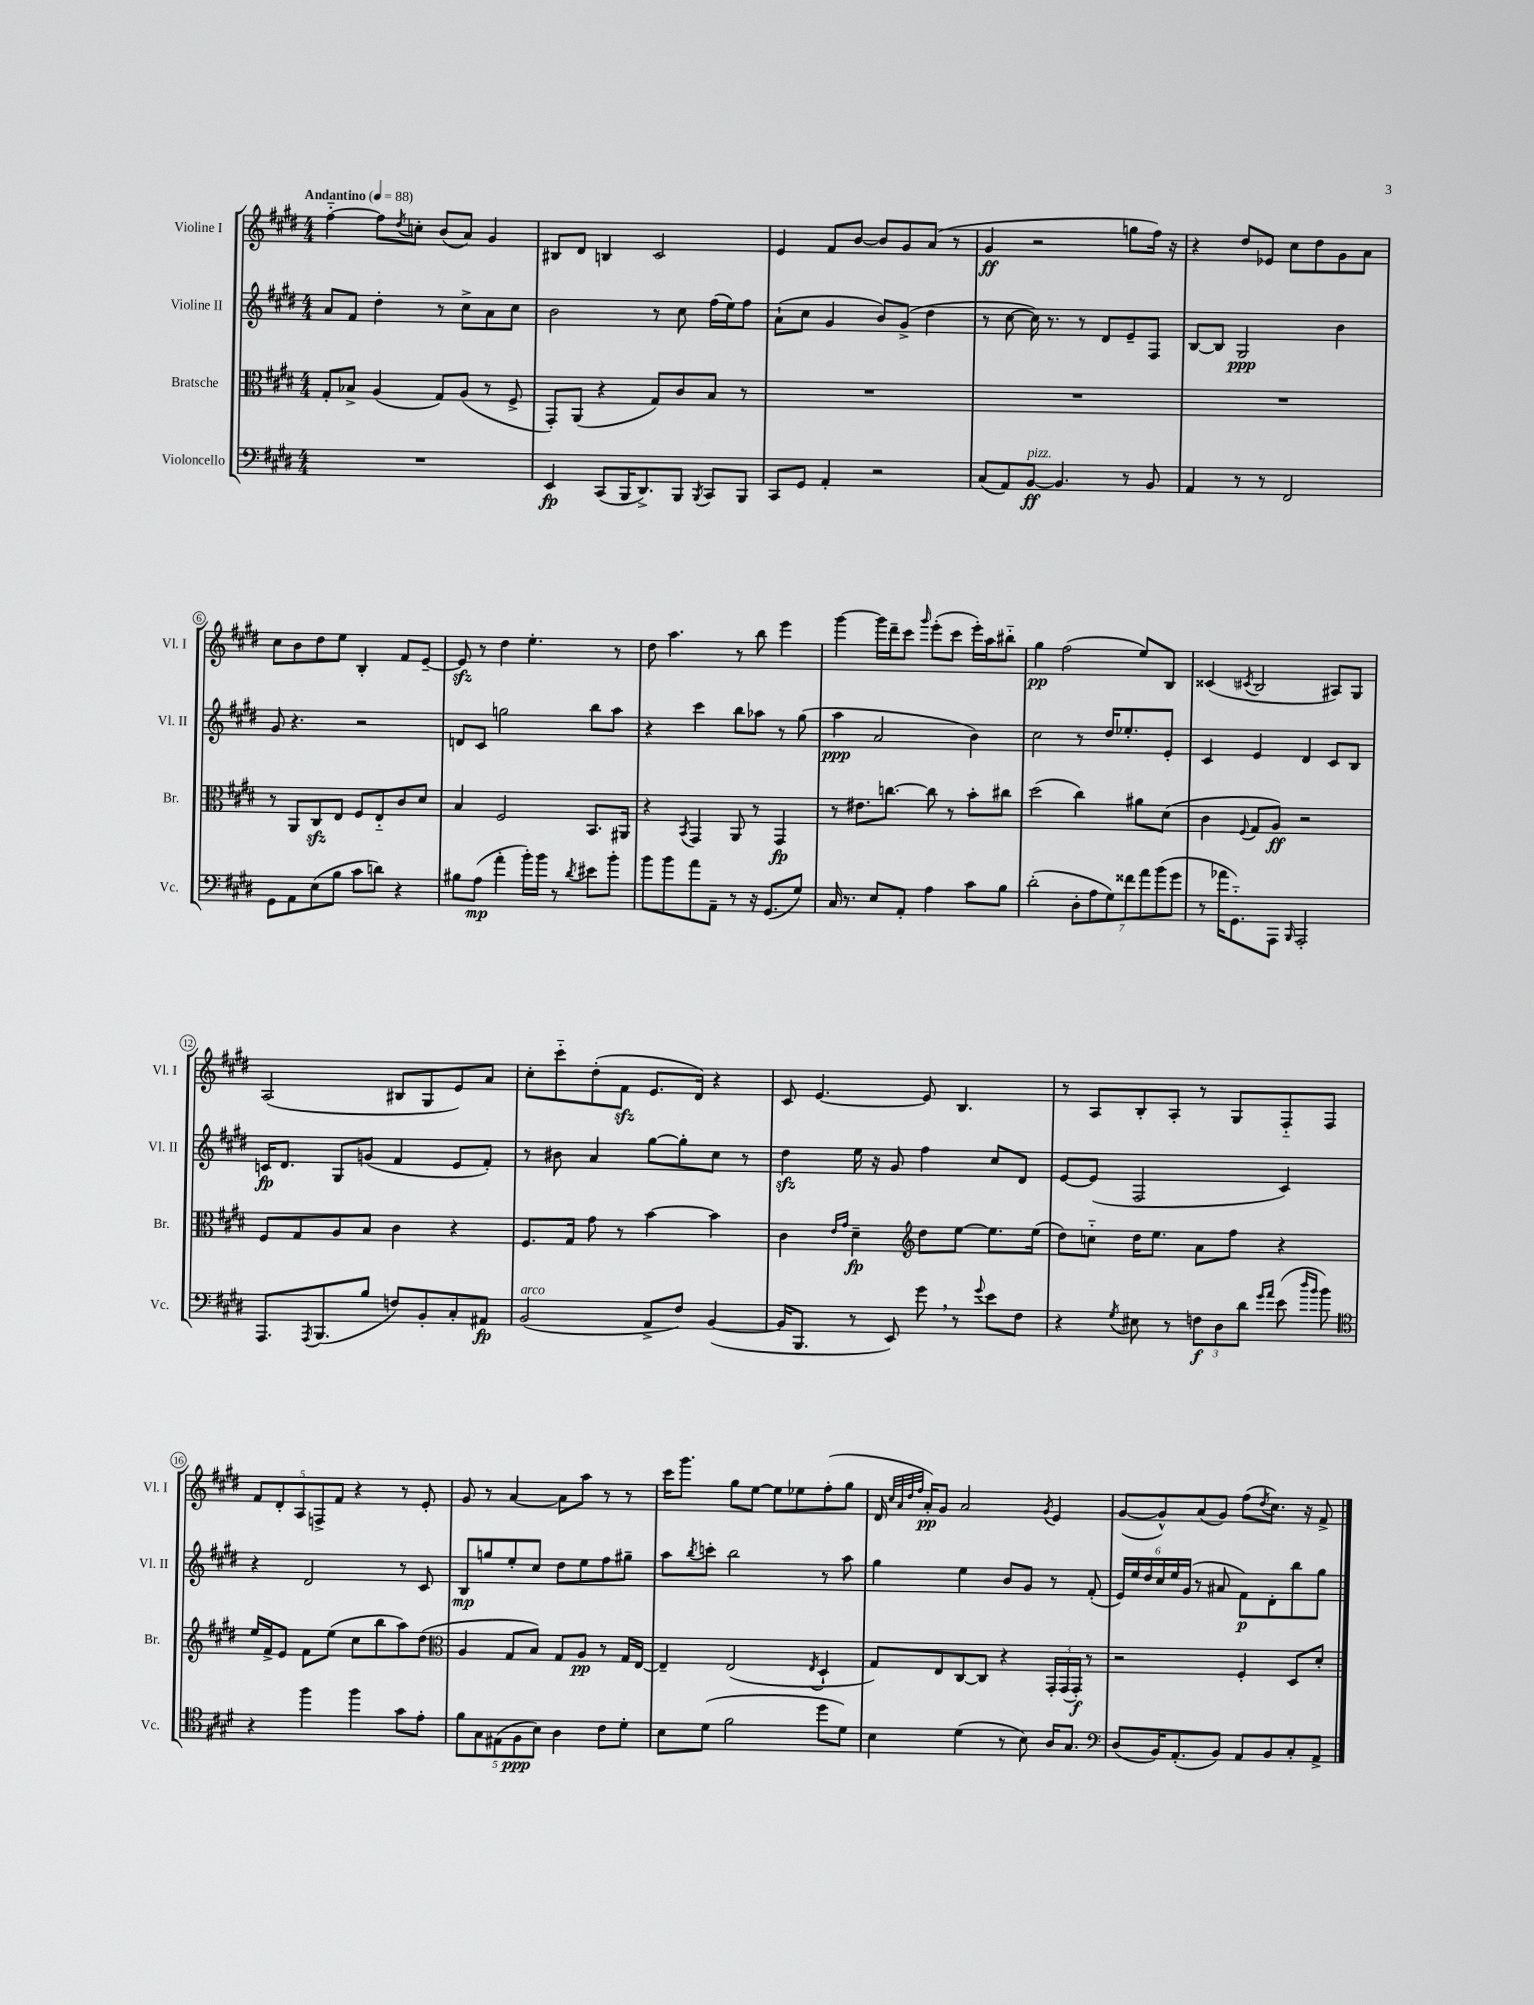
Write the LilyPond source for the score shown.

<<
\new StaffGroup <<
\new Staff = "s0" \with { instrumentName = "Violine I" shortInstrumentName = "Vl. I" } {
    \clef treble \key e \major \numericTimeSignature \time 4/4 \tempo "Andantino" 4 = 88
    fis''4~-_ fis''8 \acciaccatura { dis''8 } c''8-. b'8( a'8) gis'4 |
    bis8 dis'8 b4 cis'2 |
    e'4 fis'8 b'8~ b'8 gis'8 a'8( r8 |
    gis'4\ff r2 g''8 fis''16) r16 |
    r4 dis''8 ees'8 cis''8 dis''8 gis'8 a'8 |
    cis''8 b'8 dis''8 e''8 b4-. fis'8 e'8~-- |
    e'8\sfz r8 dis''4 e''4.-. r8 |
    dis''8 a''4. r8 b''8 e'''4 |
    gis'''4~ gis'''16 dis'''16-- cis'''8 \grace { gis'''16 } e'''8-.( cis'''8 e'''16-.) a''16 bis''8-_ |
    gis''4\pp fis''2( e''8) b8 |
    cisis'4( \acciaccatura { cis'8 } b2 ais8) gis8 |
    a2( bis8 gis8 e'8) a'8 |
    cis''8-. cis'''8-_ dis''8-.( fis'8\sfz e'8. dis'16) r4 |
    cis'8 e'4.~ e'8 b4. |
    r8 a8 b8-. a8-. r8 gis8 fis8-_ fis8 |
    \tuplet 5/4 { fis'8 dis'8-. a8 f8-> fis'8 } r4 r8 e'8-. |
    gis'8 r8 a'4~ a'8 a''8 r8 r8 |
    cis'''16 gis'''8. gis''8 e''8~ e''8 ees''8 fis''8-.( gis''8 |
    dis'16 \grace { cis''32 a'32 dis''32 fis''32 } a'16-.\pp) gis'8 a'2 \acciaccatura { gis'8 } e'4 |
    gis'8~( gis'8-^) a'8( gis'8) fis''8( \acciaccatura { dis''8 } cis''8.) r16 fis'8-> \bar "|." |
}
\new Staff = "s1" \with { instrumentName = "Violine II" shortInstrumentName = "Vl. II" } {
    \clef treble \key e \major \numericTimeSignature \time 4/4
    a'8 fis'8 dis''4-. r8 cis''8-> a'8 cis''8 |
    b'2 r8 cis''8 fis''16( e''16) fis''8 |
    a'8-!( cis''8 gis'4 b'8) gis'8->( dis''4 |
    r8 cis''8~ cis''16) r8. r8 dis'8 e'8-- fis8 |
    b8~ b8 gis2\ppp b'4 |
    gis'8 r4. r2 |
    d'8 cis'8 g''2 b''8 a''8 |
    r4 cis'''4 b''8 aes''8 r8 gis''8( |
    a''4\ppp a'2 b'4) |
    cis''2 r8 dis''16 ees''8.-. e'8-. |
    cis'4 e'4 dis'4 cis'8 b8 |
    c'16\fp dis'8. gis8 g'8( fis'4 e'8 fis'8-.) |
    r8 bis'8 a'4 gis''8~ gis''8-. cis''8 r8 |
    dis''4\sfz e''16 r16 gis'8 fis''4 cis''8 dis'8 |
    e'8~ e'8( fis2 cis'4) |
    r4 dis'2 r8 cis'8 |
    b8\mp g''8 e''8-. cis''8 dis''8 e''8 fis''8 gis''8-- |
    a''8 \acciaccatura { b''8 } c'''8-. b''2 r8 a''8 |
    gis''4 e''4 b'8 gis'8 r8 fis'8-.( |
    \tuplet 6/4 { e'16) e''16 dis''16 cis''16 e''16 gis'16( } r8 ais'8 fis'8\p) dis'8-. b''8 gis''8 \bar "|." |
}
\new Staff = "s2" \with { instrumentName = "Bratsche" shortInstrumentName = "Br." } {
    \clef alto \key e \major \numericTimeSignature \time 4/4
    gis8-. bes8-> a4( gis8) a8( r8 fis8-> |
    gis,8-.) a,8( r4 gis8) cis'8 b8 r8 |
    R1 |
    R1 |
    R1 |
    r8 a,8 cis8\sfz e8 fis8 e8-_ cis'8 dis'8 |
    b4 fis2 b,8. ais,16 |
    r4 \acciaccatura { b,8 } gis,4 a,8 r8 gis,4\fp |
    r8 eis'8. c''8.~ c''8 r8 b'8-. cis''8 |
    dis''2( cis''4) ais'8 dis'8( |
    cis'4 \appoggiatura { fis8 } gis8 a8\ff) r2 |
    fis8 gis8 a8 b8 cis'4 r4 |
    fis8. gis16 gis'8 r8 b'4~ b'4 |
    cis'4 \grace { e'16 gis'16 } dis'4--\fp \clef treble dis''8 e''8~ e''8. e''16( |
    dis''8) c''8-_ dis''16 e''8. a'8 fis''8 r4 |
    e''16 fis'16-> e'8 fis'8 e''8( cis''8 b''8 a''8) dis''8( |
    \clef alto a4 gis8 b8) gis8 a8\pp r8 gis16 e16~ |
    e4-- e2( \acciaccatura { e8 } dis4-! |
    gis8) e8 cis8~ cis8 r4 \tuplet 3/2 { gis,16-. gis,16( gis,16-.\f) } r8 |
    r2 fis4-. dis8 dis'8-. \bar "|." |
}
\new Staff = "s3" \with { instrumentName = "Violoncello" shortInstrumentName = "Vc." } {
    \clef bass \key e \major \numericTimeSignature \time 4/4
    R1 |
    e,4\fp cis,8( b,,16 dis,8.->) b,,8 \acciaccatura { b,,8 } cis,8 b,,8 |
    cis,8 gis,8 a,4-. r2 |
    cis8( a,8) b,8~\ff^\markup { \italic "pizz." } b,4. r8 b,8 |
    a,4 r8 r8 fis,2 |
    gis,8 a,8 e8( b8 cis'8 d'8) r4 |
    bis8 a8\mp( a'4-. b'16-.) b'16 r8 \acciaccatura { dis'8 } eis'8 b'8-. |
    b'8 b'8 a'8 a,8-- r8 r16 gis,8.( gis8) |
    cis16 r8. e8 a,8-. a4 cis'8 b8 |
    dis'2-.( \tuplet 7/4 { dis8-. a8 gis8) fisis'8 a'8 b'8( gis'8 } |
    r8 aes'16 gis,8.-_) a,,8 \grace { b,,16 } a,,2-. |
    a,,8. \acciaccatura { a,,8 } b,,8.( b8 f8) b,8-. cis8-. ais,8\fp |
    b,2^\markup { \italic "arco" }( a,8-> fis8) b,4~( |
    b,16 b,,8. r8 e,8) gis'8 \breathe r8 \appoggiatura { gis'8 } e'8 fis8 |
    r4 \acciaccatura { gis8 } eis8 r8 \tuplet 3/2 { f8\f dis8 dis'8 } \grace { gis'16 a'16 } e'8( \grace { dis''16 b'16 } b'8) |
    \clef tenor r4 fis''4 fis''4 gis'8 e'8-. |
    \tuplet 5/4 { fis'8 gis8 eis8( fis8\ppp b8) } a4 cis'8 dis'8-. |
    b8 dis'8( fis'2 dis''8 dis'8) |
    b4 dis'4( r8 b8) a16 gis8. |
    \clef bass dis8( b,16) a,8.-.( b,8) a,8 b,8 cis8-. a,8-> \bar "|." |
}
>>
>>
\layout { \context { \Score \override BarNumber.stencil = #(make-stencil-circler 0.1 0.3 ly:text-interface::print) } }
